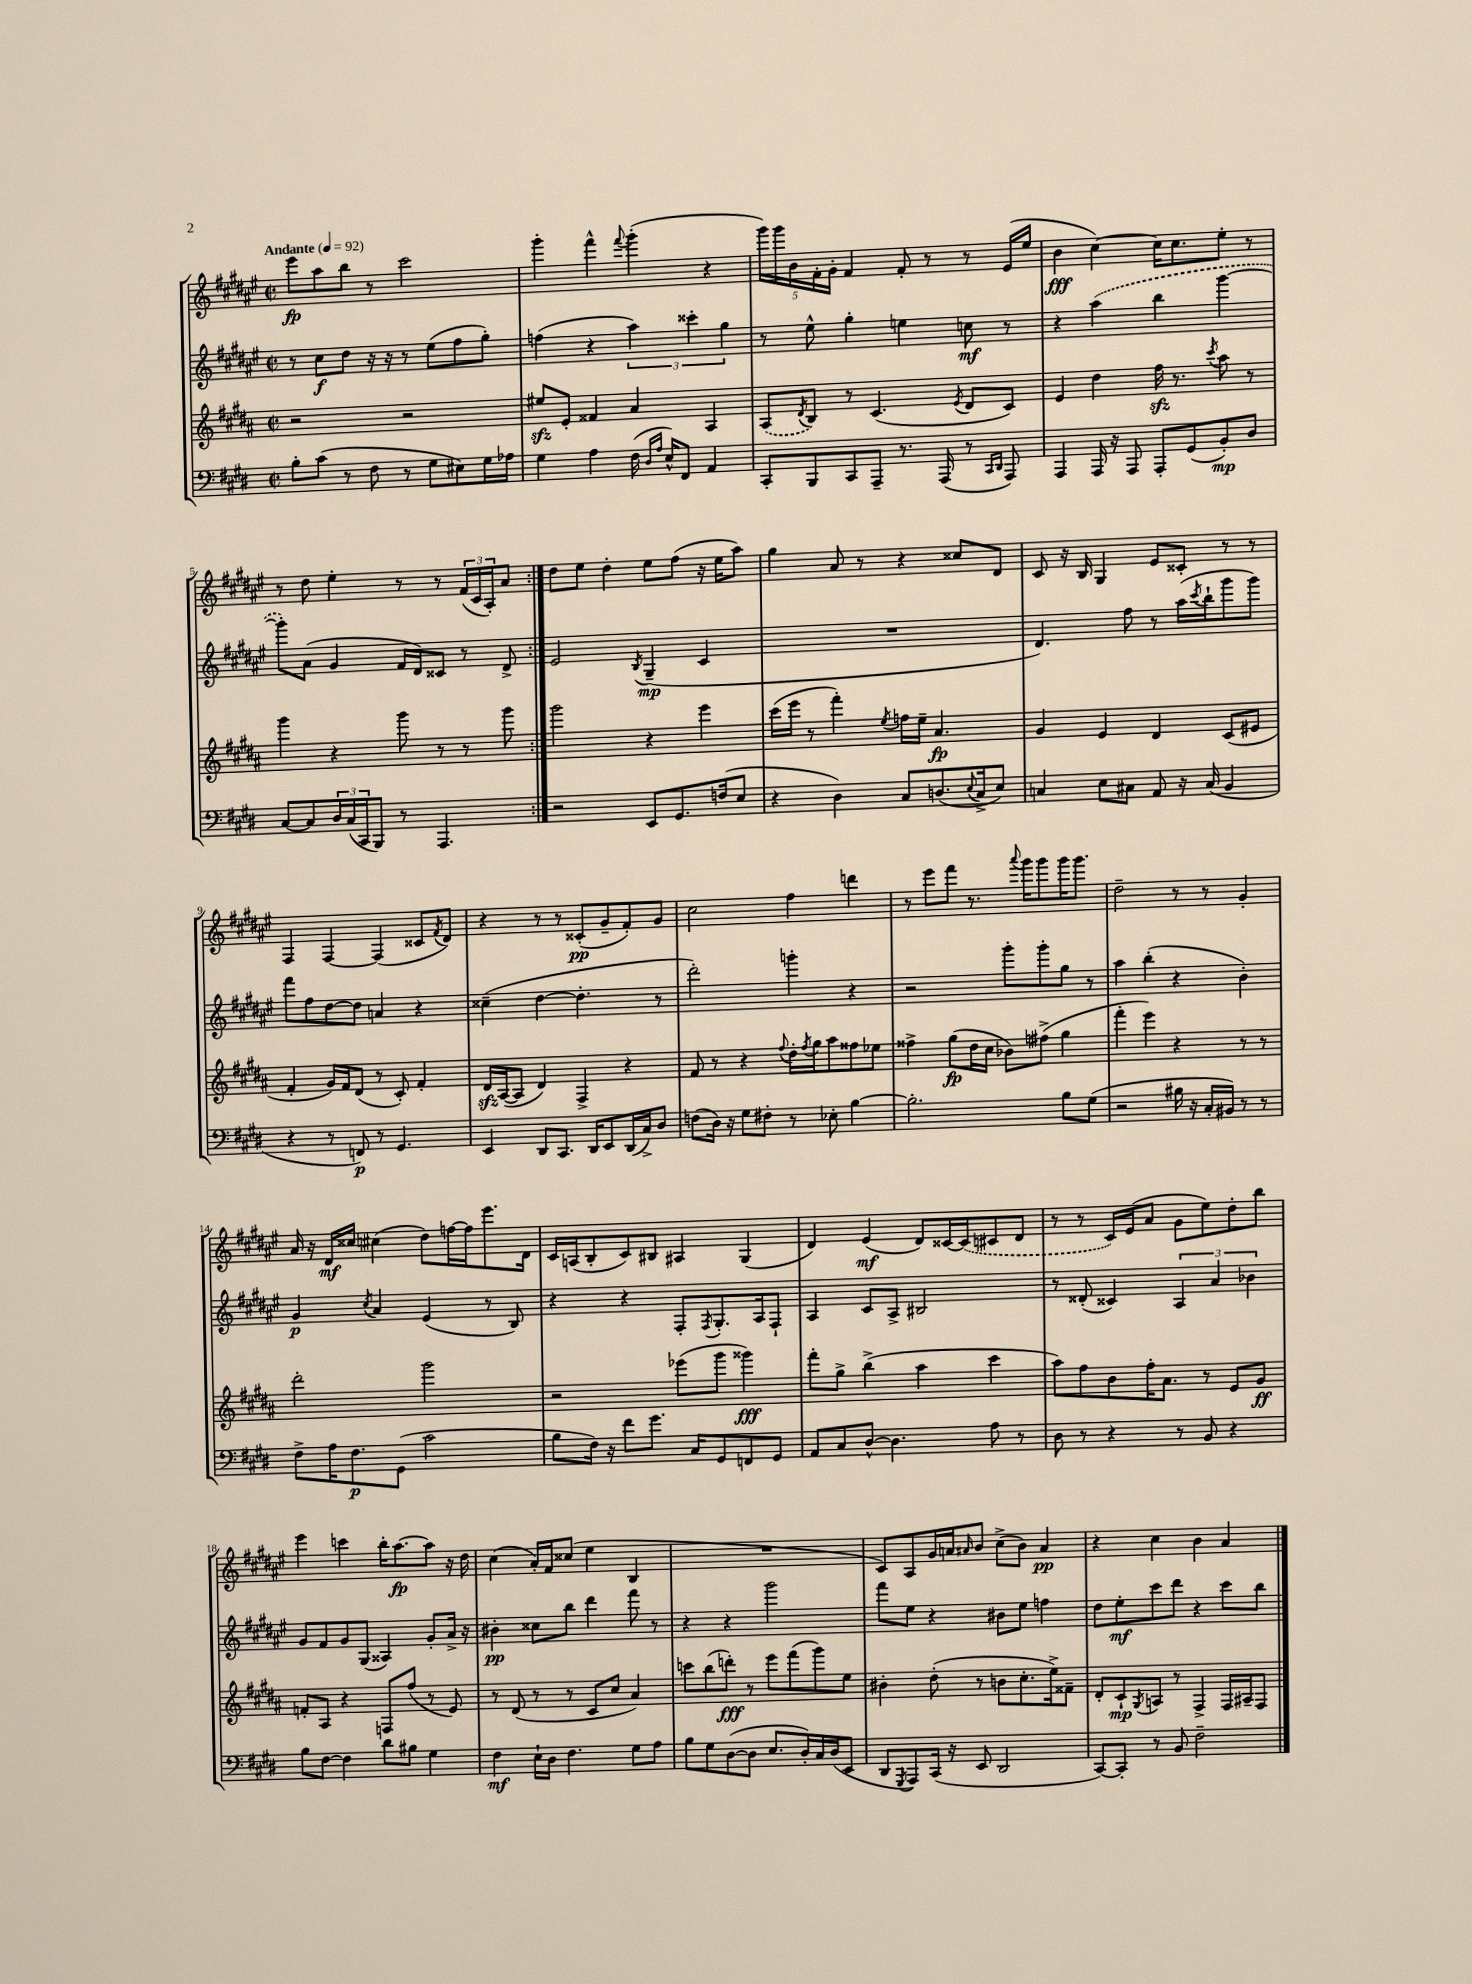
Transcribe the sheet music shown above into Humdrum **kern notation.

**kern	**dynam	**kern	**dynam	**kern	**dynam	**kern	**dynam
*part4	*part4	*part3	*part3	*part2	*part2	*part1	*part1
*staff4	*staff4	*staff3	*staff3	*staff2	*staff2	*staff1	*staff1
*clefF4	*	*clefG2	*	*clefG2	*	*clefG2	*
*k[f#c#g#d#]	*	*k[f#c#g#d#a#]	*	*k[f#c#g#d#a#e#]	*	*k[f#c#g#d#a#e#]	*
*M2/2	*	*M2/2	*	*M2/2	*	*M2/2	*
*met(c|)	*	*met(c|)	*	*met(c|)	*	*met(c|)	*
*MM92	*	*MM92	*	*MM92	*	*MM92	*
=1	=1	=1	=1	=1	=1	=1	=1
!	!	!	!	!	!	!LO:TX:a:B:t=Andante	!
8B'\L	.	2r	.	8r	.	8eee#\L	fp
(8c#\J	.	.	.	8cc#\L	f	8aa#\	.
8r	.	.	.	8dd#\J	.	8bb\J	.
8F#\	.	.	.	16r	.	8r	.
.	.	.	.	16r	.	.	.
8r	.	2r	.	8r	.	2ccc#\	.
8G#\L	.	.	.	(8ee#\L	.	.	.
8E#X\)	.	.	.	8ff#\	.	.	.
16G#\L	.	.	.	8gg#'\J)	.	.	.
16A-X\JJ	.	.	.	.	.	.	.
=2	=2	=2	=2	=2	=2	=2	=2
4G#\	.	8ee#Xzz/L	.	(4ffn\	.	4ggg#'\	.
.	.	8e'/J	.	.	.	.	.
4A\	.	4f##X/	.	4r	.	4fff#^^\	.
.	.	.	.	.	.	8qqfff#/	.
(16F#\	.	4a#/	.	6aa#\)	.	(4ggg#'\	.
16qqD#/LL	.	.	.	.	.	.	.
16qqA/JJ	.	.	.	.	.	.	.
16E^^/KL)	.	.	.	.	.	.	.
8FF#/J	.	.	.	.	.	.	.
.	.	.	.	6ccc##X'\	.	.	.
4AA/	.	4A#/	.	.	.	4r	.
.	.	.	.	6gg#\	.	.	.
=3	=3	=3	=3	=3	=3	=3	=3
8CC#'/L	.	(8A#/L	.	8r	.	20ggg#\LL)	.
.	.	.	.	.	.	20ggg#\	.
.	.	.	.	.	.	20b\	.
.	.	8qd#/	.	.	.	.	.
8BBB/	.	8B/J)	.	8ee#^^\	.	.	.
.	.	.	.	.	.	20f#'\	.
.	.	.	.	.	.	20g#'\JJ	.
8CC#/	.	8r	.	4gg#'\	.	4f#/	.
8AAA~/J	.	(4.c#/	.	.	.	.	.
8.r	.	.	.	4een\	.	8f#'/	.
.	.	.	.	.	.	8r	.
(16AAA/	.	.	.	.	.	.	.
.	.	8qe/	.	.	.	.	.
8r	.	8d#/L	.	8ccn\	mf	8r	.
16qqCC#/LL	.	.	.	.	.	.	.
16qqDD#/JJ	.	.	.	.	.	.	.
8AAA/)	.	8c#/J)	.	8r	.	(16e#/LL	.
.	.	.	.	.	.	16ee#/JJ	.
=4	=4	=4	=4	=4	=4	=4	=4
4AAA/	.	4e/	.	4r	.	4b\	fff
16AAA/	.	4dd#\	.	(4aa#\	.	[4cc#\)	.
16r	.	.	.	.	.	.	.
8AAA/	.	.	.	.	.	.	.
8AAA'/L	.	16ff#zz\	.	4bb\	.	16cc#\KL]	.
.	.	8.r	.	.	.	8.cc#\	.
(8GG#/	.	.	.	.	.	.	.
.	.	8qccc#/	.	.	.	.	.
8BB'/)	mp	8aa#\	.	[4ggg#\	.	8ee#'\J	.
8D#/J	.	8r	.	.	.	8r	.
!!LO:LB:g=z
=5	=5	=5	=5	=5	=5	=5	=5
[8C#/L	.	4ggg#\	.	8ggg#'\L])	.	8r	.
8C#/]	.	.	.	(8a#\J	.	8dd#\	.
24D#/L	.	4r	.	4g#/	.	4ee#'\	.
(24C#/	.	.	.	.	.	.	.
24CC#/J	.	.	.	.	.	.	.
8BBB/J)	.	.	.	.	.	.	.
8r	.	8ggg#\	.	16f#/LL	.	8r	.
.	.	.	.	16d#/J)	.	.	.
4.AAA/	.	8r	.	8c##X/J	.	8r	.
.	.	8r	.	8r	.	(24f#/LL	.
.	.	.	.	.	.	24c#/	.
.	.	.	.	.	.	24A#'/J)	.
.	.	8ggg#\	.	8d#^/	.	8a#/J	.
=6:|!	=6:|!	=6:|!	=6:|!	=6:|!	=6:|!	=6:|!	=6:|!
2r	.	2ggg#\	.	2e#/	.	8dd#\L	.
.	.	.	.	.	.	8ee#\J	.
.	.	.	.	.	.	4dd#'\	.
.	.	.	.	8qB/	.	.	.
8EE/L	.	4r	.	(4G#~/	mp	8ee#\L	.
8.GG#/	.	.	.	.	.	(8ff#\J	.
.	.	4eee\	.	4c#/	.	16r	.
(16Fn/k	.	.	.	.	.	16ee#\KL	.
8E/J	.	.	.	.	.	8aa#\J)	.
=7	=7	=7	=7	=7	=7	=7	=7
4r	.	(16ccc#\LL	.	1r	.	4gg#\	.
.	.	16eee\JJ	.	.	.	.	.
.	.	8r	.	.	.	.	.
4D#\)	.	4fff#'\)	.	.	.	8a#/	.
.	.	.	.	.	.	8r	.
.	.	8qee/	.	.	.	.	.
8C#/L	.	16ffn\LL	.	.	.	4r	.
.	.	16ee~\JJ	.	.	.	.	.
(8.Dn/	.	4.a#/	fp	.	.	.	.
.	.	.	.	.	.	8cc##X/L	.
8qqE/	.	.	.	.	.	.	.
16C#^/k	.	.	.	.	.	.	.
8E/J)	.	.	.	.	.	8d#/J	.
=8	=8	=8	=8	=8	=8	=8	=8
4Cn/	.	4g#/	.	4.d#/)	.	8c#/	.
.	.	.	.	.	.	16r	.
.	.	.	.	.	.	16B/	.
8E\L	.	4e/	.	.	.	4G#/	.
8C#X\J	.	.	.	8ff#\	.	.	.
8AA/	.	4d#/	.	8r	.	8e#/L	.
16r	.	.	.	(16aa#\LL	.	8c##X'/J	.
.	.	.	.	8qccc#/	.	.	.
(16C#/	.	.	.	16bb`\J	.	.	.
4BB/	.	(8c#/L	.	8ggg#\	.	8r	.
.	.	8e#X/J	.	8ggg#\J)	.	8r	.
!!LO:LB:g=z
=9	=9	=9	=9	=9	=9	=9	=9
4r	.	4f#'/	.	8fff#\L	.	4F#/	.
.	.	.	.	8ff#\	.	.	.
8r	.	16g#/LL)	.	[8dd#\	.	[4F#/	.
.	.	16f#/J	.	.	.	.	.
8FFn/)	p	(8d#/J	.	8dd#\J]	.	.	.
8r	.	8r	.	4an/	.	(4F#/]	.
4.GG#/	.	8c#'/)	.	.	.	.	.
.	.	4f#'/	.	4r	.	8c##X/L	.
.	.	.	.	.	.	8qf#/	.
.	.	.	.	.	.	8d#/J)	.
=10	=10	=10	=10	=10	=10	=10	=10
4EE/	.	16d#zz/LL	.	(4cc##X~\	.	4r	.
.	.	([16A#/J	.	.	.	.	.
.	.	8A#/J]	.	.	.	.	.
8DD#/L	.	4d#/)	.	[4dd#\	.	8r	.
8.CC#/J	.	.	.	.	.	8r	.
.	.	4F#^/	.	4.dd#'\]	.	(8c##X'/L	pp
16DD#/KL	.	.	.	.	.	.	.
8EE/	.	.	.	.	.	8g#~/	.
(16DD#/L	.	4r	.	.	.	8f#'/)	.
16C#^/J)	.	.	.	.	.	.	.
8D#/J	.	.	.	8r	.	8g#/J	.
=11	=11	=11	=11	=11	=11	=11	=11
(8Fn\L	.	8f#/	.	2ddd#'\)	.	2cc#\	.
16D#\Jk)	.	8r	.	.	.	.	.
16r	.	.	.	.	.	.	.
8G#\L	.	4r	.	.	.	.	.
8F#X'\J	.	.	.	.	.	.	.
.	.	8qqff#/	.	.	.	.	.
8r	.	16dd#'\LL	.	4gggn'\	.	4ff#\	.
.	.	8qff#/	.	.	.	.	.
.	.	16gg#\J	.	.	.	.	.
8E-X'\	.	8aa#\	.	.	.	.	.
[4B\	.	8ff##X\	.	4r	.	4dddn\	.
.	.	8ee-X\J	.	.	.	.	.
=12	=12	=12	=12	=12	=12	=12	=12
2.B'\]	.	4ff##X^\	.	2r	.	8r	.
.	.	.	.	.	.	8eee#\L	.
.	.	(8gg#\L	fp	.	.	8fff#\J	.
.	.	16dd#\L	.	.	.	8.r	.
.	.	16cc#\JJ	.	.	.	.	.
.	.	8b-X\L)	.	8ggg#'\L	.	.	.
.	.	.	.	.	.	8qqaaa#/	.
.	.	.	.	.	.	16ggg#\KL	.
.	.	(8ff#X^\J	.	8ggg#'\	.	8ggg#\	.
8B\L	.	4gg#\	.	8gg#\J	.	16ggg#\K	.
.	.	.	.	.	.	8.ggg#\J	.
(8G#\J	.	.	.	8r	.	.	.
=13	=13	=13	=13	=13	=13	=13	=13
2r	.	4fff#'\	.	4aa#\	.	2dd#~\	.
.	.	4eee\)	.	(4bb'\	.	.	.
16B#X\	.	4r	.	4r	.	8r	.
16r	.	.	.	.	.	.	.
16C#'/LL	.	.	.	.	.	8r	.
16BB#X/JJ)	.	.	.	.	.	.	.
8r	.	8r	.	4b'\)	.	4g#'/	.
8r	.	8r	.	.	.	.	.
!!LO:LB:g=z
=14	=14	=14	=14	=14	=14	=14	=14
8F#^\L	.	2ddd#'\	.	4g#/	p	16a#/	.
.	.	.	.	.	.	16r	.
16A\K	.	.	.	.	.	16d#/LL	mf
8.F#\	p	.	.	.	.	16cc##X/JJ	.
.	.	.	.	8qcc#/	.	.	.
.	.	.	.	4a#/	.	(4cc#X\	.
(8GG#\J	.	.	.	.	.	.	.
2c#\	.	2ggg#\	.	(4e#/	.	8dd#\L)	.
.	.	.	.	.	.	[16ffn\L	.
.	.	.	.	.	.	16ff\J]	.
.	.	.	.	8r	.	8.eee#\	.
.	.	.	.	8B/)	.	.	.
.	.	.	.	.	.	16d#\Jk	.
=15	=15	=15	=15	=15	=15	=15	=15
8B\L	.	2r	.	4r	.	16c#/LL	.
.	.	.	.	.	.	(16An/J	.
16F#\Jk)	.	.	.	.	.	8B'/	.
16r	.	.	.	.	.	.	.
8f#\L	.	.	.	4r	.	8c#/)	.
8.g#\J	.	.	.	.	.	8B#X/J	.
.	.	(8eee-X\L	.	8F#'/L	.	4A#X/	.
16C#/KL	.	.	.	.	.	.	.
.	.	.	.	8qF#/	.	.	.
8GG#/	.	8ggg#\J	.	8.G#'/	.	.	.
8FFn/	.	4ggg##X\)	fff	.	.	(4G#/	.
.	.	.	.	16A#/k	.	.	.
8GG#/J	.	.	.	8F#`/J	.	.	.
=16	=16	=16	=16	=16	=16	=16	=16
8AA/L	.	8fff#'\L	.	4A#/	.	4d#/)	.
8C#/	.	8gg#^\J	.	.	.	.	.
[8D#^^/J	.	(4bb^\	.	8c#/L	.	(4e#/	mf
4.D#\]	.	.	.	8A#^/J	.	.	.
.	.	4aa#\	.	2B#X/	.	8d#/L)	.
.	.	.	.	.	.	[16c##X/L	.
.	.	.	.	.	.	(16c##/J]	.
8A\	.	4ccc#\	.	.	.	8c#X/	.
8r	.	.	.	.	.	8d#/J	.
=17	=17	=17	=17	=17	=17	=17	=17
8D#\	.	8aa#\L)	.	8r	.	8r	.
8r	.	8ff#\	.	(8d##X'/	.	8r	.
4r	.	8b\	.	4c##X/)	.	16c#/LL)	.
.	.	.	.	.	.	(16e#/J	.
.	.	16ff#'\K	.	.	.	8a#/J	.
.	.	8.a#\J	.	.	.	.	.
8r	.	.	.	6A#/	.	8g#\L	.
8BB/	.	8r	.	.	.	8ee#\)	.
.	.	.	.	6a#/	.	.	.
4r	.	8e/L	.	.	.	8dd#'\	.
.	.	.	.	6b-X\	.	.	.
.	.	8g#/J	ff	.	.	8bb\J	.
!!LO:LB:g=z
=18	=18	=18	=18	=18	=18	=18	=18
8B\L	.	8fn'/L	.	8g#/L	.	4eee#\	.
[8F#\J	.	8A#/J	.	8f#/	.	.	.
4F#\]	.	4r	.	8g#/	.	4cccn\	.
.	.	.	.	(8G#/J	.	.	.
8d#\L	.	8Fn/L	.	4A##X/)	.	16bb'\KL	.
.	.	.	.	.	.	[8.aa#\	fp
8B#X\J	.	(8ff#/J	.	.	.	.	.
4G#\	.	8r	.	8g#'/L	.	8aa#\J]	.
.	.	8e/)	.	16a#^/Jk	.	16r	.
.	.	.	.	16r	.	16dd#\	.
=19	=19	=19	=19	=19	=19	=19	=19
4F#\	mf	8r	.	4b#X'\	pp	(4cc#\	.
.	.	(8d#/	.	.	.	.	.
16E`\LL	.	8r	.	8cc##X\L	.	16a#'/LL)	.
16D#\JJ	.	.	.	.	.	16f#/J	.
4.F#\	.	8r	.	8bb\J	.	(8cc##X/J	.
.	.	8c#/L	.	4ddd#\	.	4ee#\	.
.	.	8cc#/J	.	.	.	.	.
8G#\L	.	4a#/)	.	8fff#\	.	4B/	.
8A\J	.	.	.	8r	.	.	.
=20	=20	=20	=20	=20	=20	=20	=20
8B\L	.	8cccn\L	.	4r	.	1r	.
8G#\	.	(8bb\	.	.	.	.	.
([8D#\	.	8dddn'\J)	fff	4r	.	.	.
8D#\J]	.	8r	.	.	.	.	.
8.E/L	.	8eee\L	.	2ggg#\	.	.	.
.	.	(8fff#\	.	.	.	.	.
16D#'/L)	.	.	.	.	.	.	.
16C#/	.	8ggg#\)	.	.	.	.	.
(16D#/J	.	.	.	.	.	.	.
8EE/J	.	8ee\J	.	.	.	.	.
=21	=21	=21	=21	=21	=21	=21	=21
8DD#/L	.	4b#X'\	.	8fff#\L	.	8c#/L)	.
8qGGG#/	.	.	.	.	.	.	.
8AAA/)	.	.	.	8ee#\J	.	8A#/	.
(16CC#/Jk	.	(8dd#'\	.	4r	.	16g#/L	.
16r	.	.	.	.	.	16an/J	.
.	.	.	.	.	.	16qqa#X/	.
8EE/	.	8r	.	.	.	8b/J	.
2DD#/	.	8bn\L	.	8b#X\L	.	(8cc#^\L	.
.	.	8.cc#'\	.	8ee#\J	.	8b\J)	.
.	.	.	.	4ffn\	.	4a#/	pp
.	.	16ee^\k)	.	.	.	.	.
.	.	8f##X~\J	.	.	.	.	.
=22	=22	=22	=22	=22	=22	=22	=22
[8CC#/L)	.	8d#'/L	.	8dd#\L	.	4r	.
8CC#'/J]	.	8c#`/	mp	8ee#'\	mf	.	.
.	.	8qG#/	.	.	.	.	.
8r	.	8An/J	.	8ccc#\	.	4cc#\	.
8BB/	.	8r	.	8ddd#\J	.	.	.
2F#~\	.	4F#^/	.	4r	.	4b\	.
.	.	16F#/LL	.	8ccc#\L	.	4a#/	.
.	.	16A#X~/J	.	.	.	.	.
.	.	8F#/J	.	8bb\J	.	.	.
==	==	==	==	==	==	==	==
*-	*-	*-	*-	*-	*-	*-	*-
